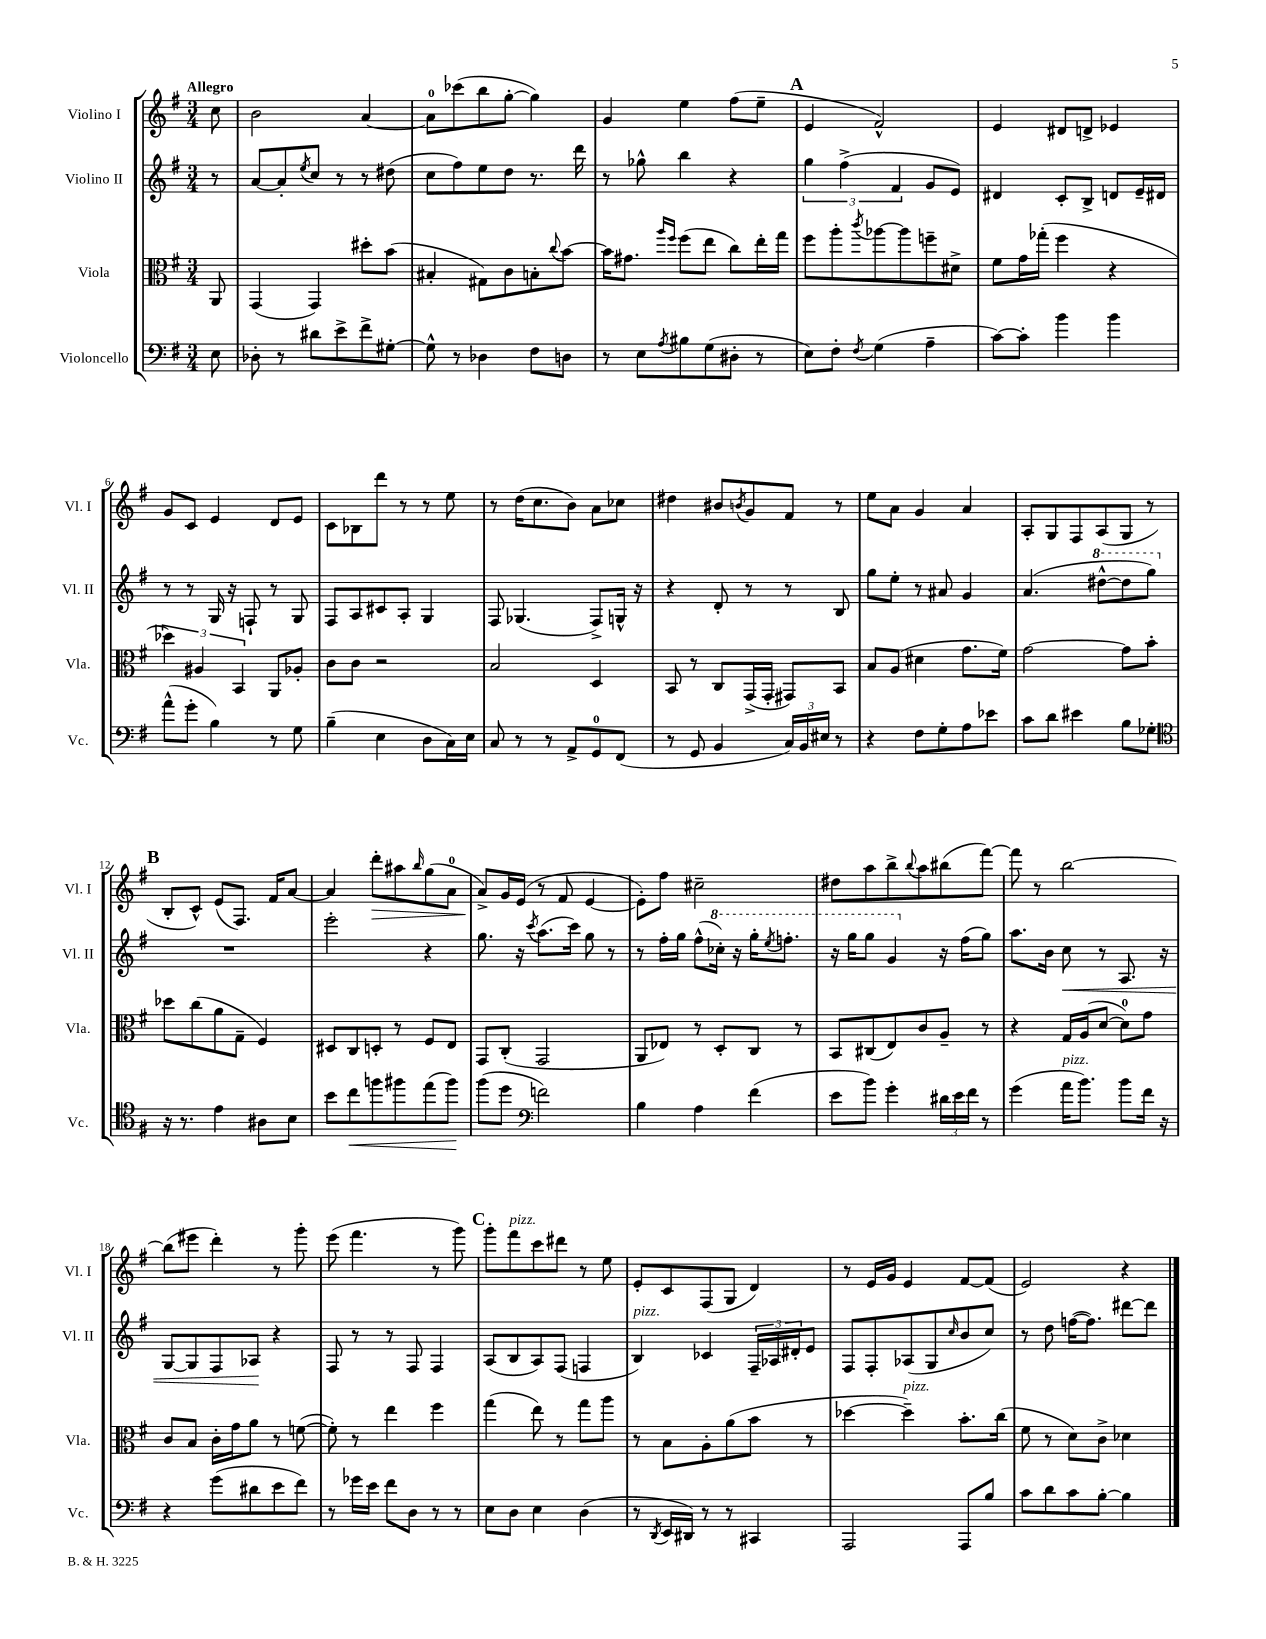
<<
\new StaffGroup <<
\new Staff = "s0" \with { instrumentName = "Violino I" shortInstrumentName = "Vl. I" } {
    \clef treble \key g \major \numericTimeSignature \time 3/4 \partial 8 \tempo "Allegro"
    c''8 |
    b'2 a'4~ |
    a'8-0 ces'''8( b''8 g''8~-. g''4) |
    g'4 e''4 fis''8( e''8-- |
    \mark \markup { \bold "A" } e'4 fis'2-^) |
    e'4 dis'8 d'8-> ees'4 |
    g'8 c'8 e'4 d'8 e'8 |
    c'8 bes8 d'''8 r8 r8 e''8 |
    r8 d''16( c''8. b'8) a'8 ces''8 |
    dis''4 bis'8 \acciaccatura { b'8 } g'8 fis'8 r8 |
    e''8 a'8 g'4 a'4 |
    a8-. g8 fis8 a8( g8 r8 |
    \mark \markup { \bold "B" } b8-. c'8-^) e'8( fis8.) fis'16 a'8~ |
    a'4 d'''8-.\> ais''8 \grace { b''16 } g''8( a'8-0 |
    a'8->\!) g'16 e'16( r8 fis'8 e'4~ |
    e'8-.) fis''8 cis''2-- |
    dis''8 a''8 b''8-> \appoggiatura { b''8 } a''8 bis''8( fis'''8~) |
    fis'''8 r8 b''2~ |
    b''8( eis'''8 d'''4-.) r8 g'''8-. |
    e'''8( fis'''4. r8 g'''8) |
    \mark \markup { \bold "C" } g'''8-. fis'''8^\markup { \italic "pizz." } c'''8 dis'''8 r8 e''8 |
    e'8-. c'8 fis8( g8 d'4) |
    r8 e'16 g'16 e'4 fis'8~ fis'8( |
    e'2) r4 \bar "|." |
}
\new Staff = "s1" \with { instrumentName = "Violino II" shortInstrumentName = "Vl. II" } {
    \clef treble \key g \major \numericTimeSignature \time 3/4 \partial 8
    r8 |
    a'8~ a'8-. \acciaccatura { e''8 } c''8 r8 r8 dis''8( |
    c''8 fis''8) e''8 d''8 r8. d'''16 |
    r8 ges''8-^ b''4 r4 |
    \mark \markup { \bold "A" } \tuplet 3/2 { g''4 fis''4->( fis'4 } g'8 e'8) |
    dis'4 c'8-. b8-> d'8 e'16-- dis'16 |
    r8 r8 g16 r16 f8-! r8 g8 |
    fis8 a8 cis'8 a8-. g4 |
    fis8 ges4.( fis8->) g16-^ r16 |
    r4 d'8-. r8 r8 b8 |
    g''8 e''8-. r8 ais'8 g'4 |
    a'4.( \ottava #1 dis'''8~-^ dis'''8 g'''8) \ottava #0 |
    \mark \markup { \bold "B" } R2. |
    e'''2-. r4 |
    g''8. r16 \acciaccatura { c'''8 } a''8.( c'''16) g''8 r8 |
    r8 fis''16-. g''16 fis''8-^( \ottava #1 ces'''16-.) r16 g'''16-. \acciaccatura { e'''8 } f'''8.-. |
    r16 g'''16 g'''8 g''4 \ottava #0 r16 fis''16( g''8) |
    a''8. b'16 c''8\< r8 a8. r16 |
    g8~ g8 fis8 aes8\! r4 |
    fis8 r8 r8 fis8 fis4 |
    \mark \markup { \bold "C" } a8( b8 a8) fis8( f4 |
    b4^\markup { \italic "pizz." }) ces'4 \tuplet 3/2 { fis16-- aes16 dis'16-. } e'8 |
    fis8 fis8-. aes8( g8 \grace { c''16 } b'8 c''8) |
    r8 d''8 f''16~( f''8.) dis'''8~ dis'''8 \bar "|." |
}
\new Staff = "s2" \with { instrumentName = "Viola" shortInstrumentName = "Vla." } {
    \clef alto \key g \major \numericTimeSignature \time 3/4 \partial 8
    a,8 |
    g,4( g,4) dis''8-. b'8( |
    bis4-. gis8) c'8 b8-. \appoggiatura { c''8 } b'8~ |
    b'16 gis'8. \grace { a''16 fis''16 } fis''8( e''8 c''8) e''16-. g''16 |
    \mark \markup { \bold "A" } fis''8 a''8-. \acciaccatura { c'''8 } aes''8~ aes''8 f''8-- dis'8-> |
    fis'8 g'16 ges''16-.( fis''4 r4 |
    \tuplet 3/2 { des''4) ais4 b,4 } a,8 aes8-. |
    c'8 c'8 r2 |
    b2 d4 |
    b,8 r8 c8 g,16->( g,16-. gis,8) b,8 |
    b8 a8( dis'4 g'8. fis'16) |
    g'2~ g'8 b'8-. |
    \mark \markup { \bold "B" } des''8 c''8( a'8 g8-- fis4) |
    dis8 c8 d8-. r8 fis8 e8 |
    g,8 c8-.( g,2 |
    a,8 ees8) r8 d8-. c8 r8 |
    b,8 cis8( e8) c'8 a8-- r8 |
    r4 g16 a16( d'8~ d'8-0) g'8 |
    c'8 b8 c'16-. g'16 a'8 r8 f'8~( |
    f'8-.) r8 e''4 fis''4 |
    \mark \markup { \bold "C" } g''4( e''8) r8 g''8 a''8 |
    r8 b8 a8-. a'8( b'8 r8 |
    des''4~ des''4--^\markup { \italic "pizz." }) b'8.-. c''16( |
    fis'8 r8 d'8) c'8-> des'4 \bar "|." |
}
\new Staff = "s3" \with { instrumentName = "Violoncello" shortInstrumentName = "Vc." } {
    \clef bass \key g \major \numericTimeSignature \time 3/4 \partial 8
    e8 |
    des8-. r8 dis'8 e'8-> fis'8-> gis8~-. |
    gis8-^ r8 des4 fis8 d8 |
    r8 e8 \acciaccatura { a8 } bis8 g8( dis8-. r8 |
    \mark \markup { \bold "A" } e8) fis8-. \acciaccatura { fis8 } g4( a4-- |
    c'8~) c'8-. b'4 b'4 |
    a'8-^( g'8-. b4) r8 g8 |
    b4--( e4 d8 c16) e16 |
    c8 r8 r8 a,8-> g,8-0 fis,8( |
    r8 g,8 b,4 \tuplet 3/2 { c16) b,16 eis16 } r8 |
    r4 fis8 g8-. a8 ees'8 |
    c'8 d'8 eis'4 b8 ges8-. |
    \mark \markup { \bold "B" } \clef tenor r16 r8. e'4 ais8 b8 |
    b'8 c''8\< f''8 fis''8 e''8( fis''8\!) |
    fis''8( d''8 \clef bass f'2) |
    b4 a4 fis'4( |
    e'8 b'8) g'4-. \tuplet 3/2 { dis'16 e'16 fis'16 } r8 |
    g'4( a'16^\markup { \italic "pizz." } b'8.) b'8 fis'16 r16 |
    r4 g'8( dis'8 e'8 fis'8) |
    r8 ges'16 e'16 fis'8 d8 r8 r8 |
    \mark \markup { \bold "C" } e8 d8 e4 d4( |
    r8 \acciaccatura { d,8 } e,16 dis,16) r8 r8 cis,4 |
    a,,2 a,,8 b8 |
    c'8 d'8 c'8 b8~-. b4 \bar "|." |
}
>>
>>
